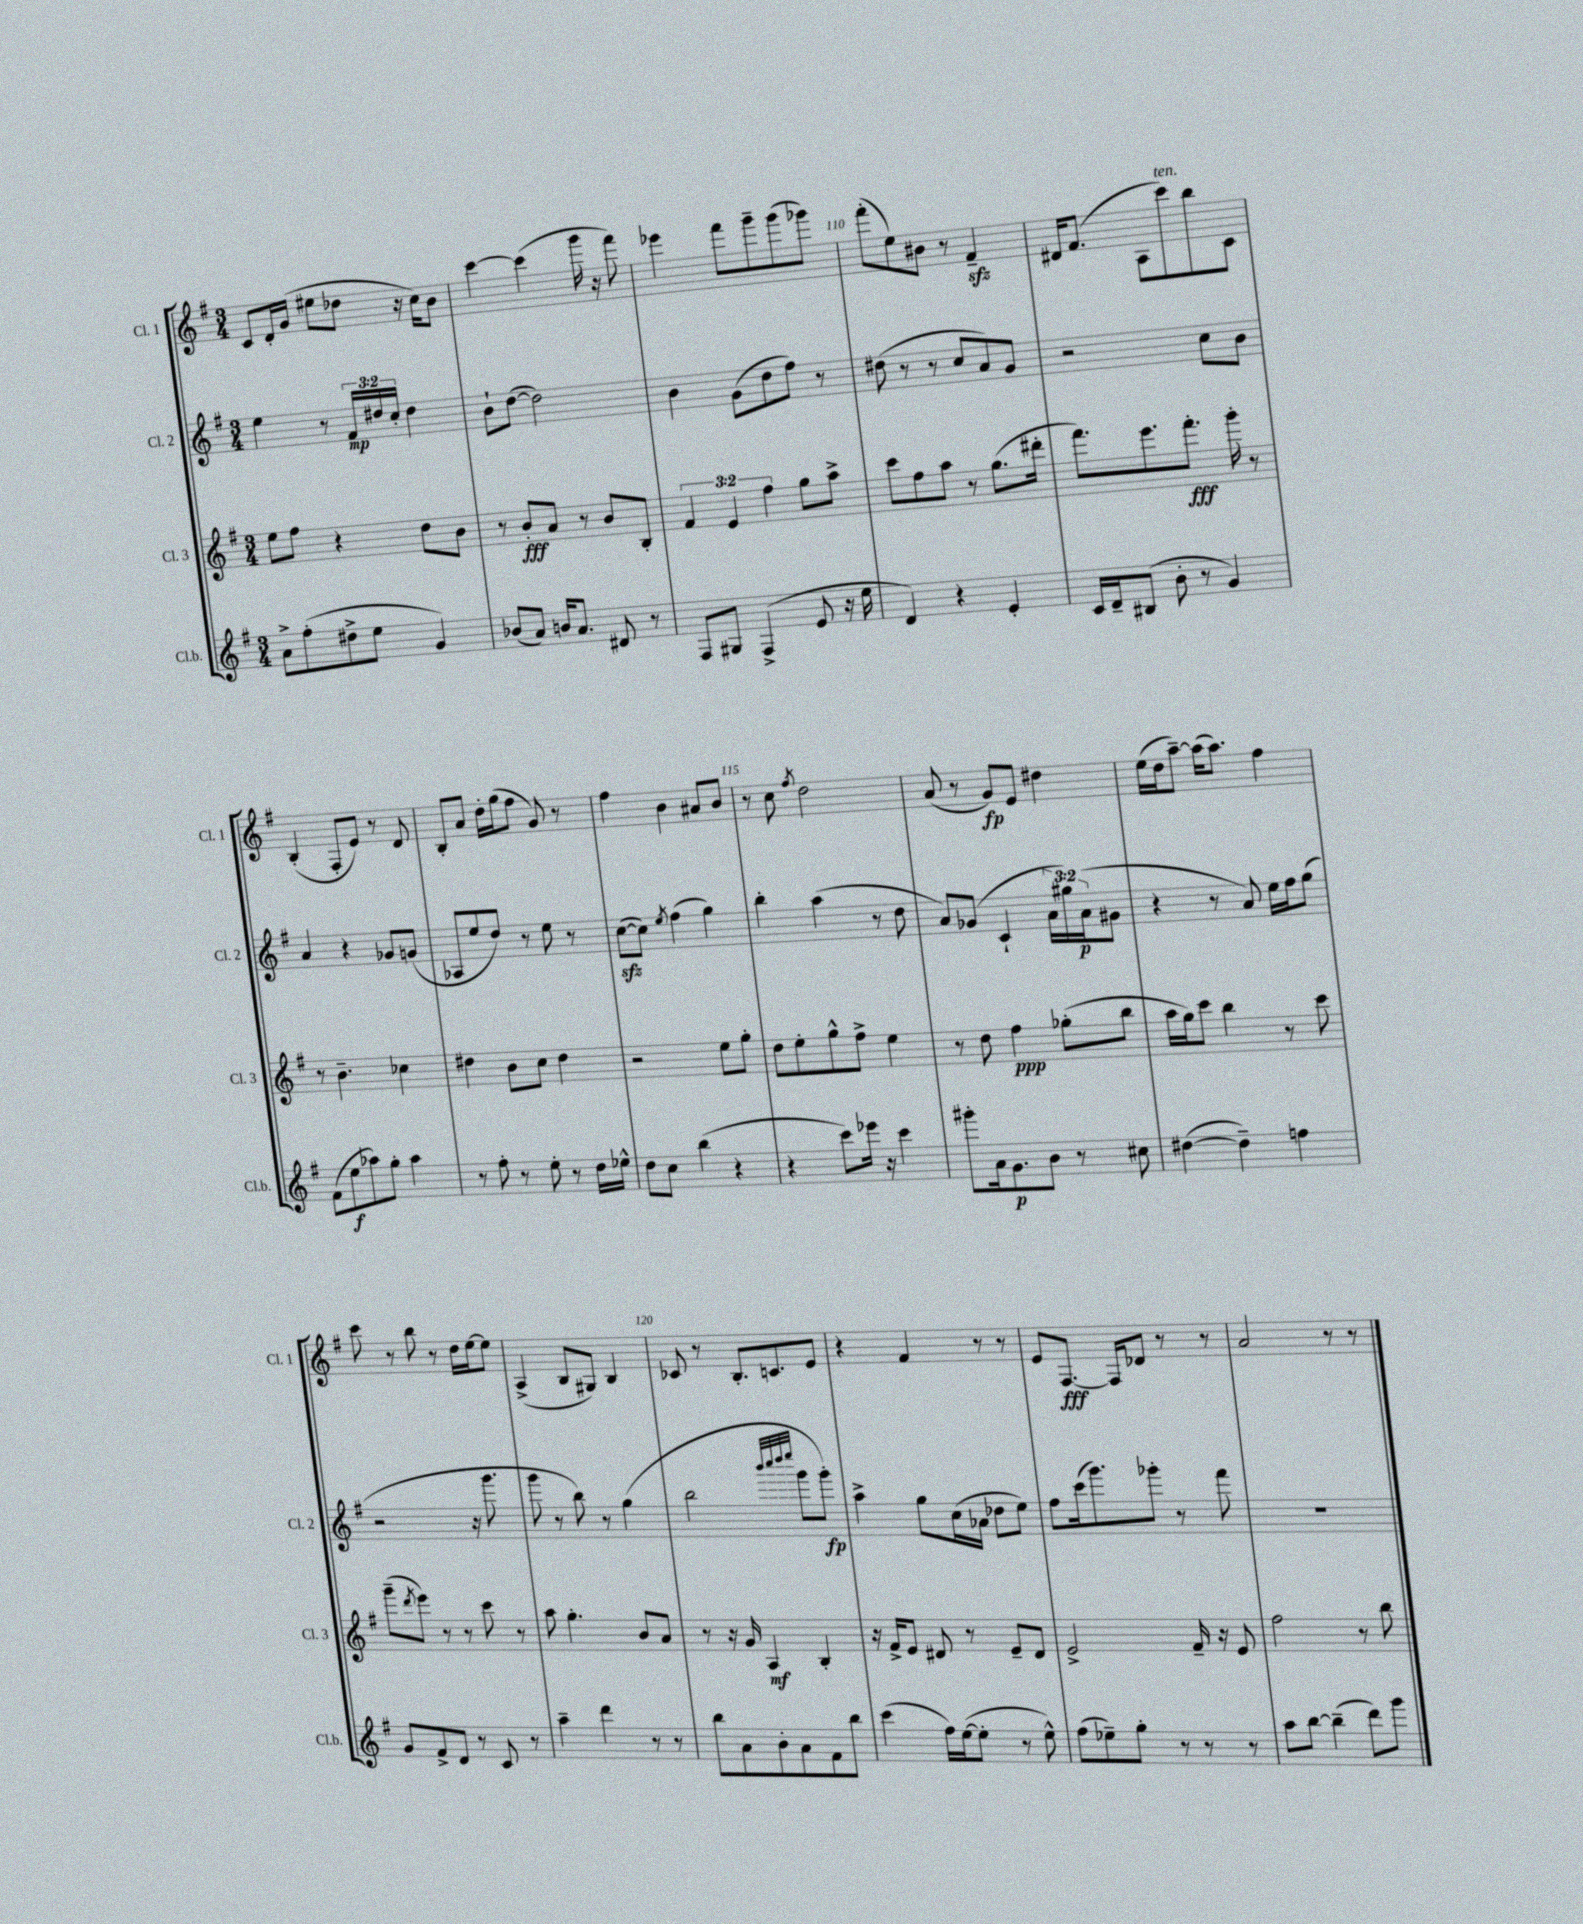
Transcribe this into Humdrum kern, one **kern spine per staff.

**kern	**dynam	**kern	**dynam	**kern	**dynam	**kern	**dynam
*part4	*part4	*part3	*part3	*part2	*part2	*part1	*part1
*staff4	*staff4	*staff3	*staff3	*staff2	*staff2	*staff1	*staff1
*I"Cl.b.	*	*I"Cl. 3	*	*I"Cl. 2	*	*I"Cl. 1	*
*I'Cl.b.	*	*I'Cl. 3	*	*I'Cl. 2	*	*I'Cl. 1	*
*clefG2	*	*clefG2	*	*clefG2	*	*clefG2	*
*k[f#]	*	*k[f#]	*	*k[f#]	*	*k[f#]	*
*M3/4	*	*M3/4	*	*M3/4	*	*M3/4	*
=107	=107	=107	=107	=107	=107	=107	=107
8a^\L	.	8ee\L	.	4ee\	.	8c/L	.
(8ff#'\	.	8ff#\J	.	.	.	16d'/L	.
.	.	.	.	.	.	(16g/JJ	.
8dd#X^\	.	4r	.	8r	.	8ee#X\L	.
8ee\J	.	.	.	24f#/LL	mp	8dd-X\J	.
.	.	.	.	24dd#X/	.	.	.
.	.	.	.	24cc'/JJ	.	.	.
4g/)	.	8dd\L	.	4dd#\	.	16r	.
.	.	.	.	.	.	16cc\KL)	.
.	.	8b\J	.	.	.	8b\J	.
=108	=108	=108	=108	=108	=108	=108	=108
(8b-X/L	.	8r	.	8b`\L	.	[4ccc\	.
8a/J)	.	8b'/L	fff	([8dd\J	.	.	.
16bn/KL	.	8a/J	.	2dd\])	.	(4ccc\]	.
8.a/J	.	.	.	.	.	.	.
.	.	8r	.	.	.	.	.
8d#X/	.	8b/L	.	.	.	16ggg\	.
.	.	.	.	.	.	16r	.
8r	.	8B'/J	.	.	.	8fff#\)	.
=109	=109	=109	=109	=109	=109	=109	=109
8F#/L	.	6f#/	.	4b\	.	4eee-X\	.
8G#X/J	.	.	.	.	.	.	.
.	.	6e/	.	.	.	.	.
(4F#^/	.	.	.	(8g\L	.	8fff#\L	.
.	.	6ff#\	.	.	.	.	.
.	.	.	.	8dd\	.	8ggg~\	.
8e/	.	8gg\L	.	8ff#\J)	.	(8ggg\	.
16r	.	8aa^\J	.	8r	.	8ggg-X\J)	.
16ee\	.	.	.	.	.	.	.
=110	=110	=110	=110	=110	=110	=110	=110
4d/)	.	8ccc\L	.	(8dd#X\	.	(8fff#'\L	.
.	.	8ff#\	.	8r	.	8ee\)	.
4r	.	8aa\J	.	8r	.	8b#X\J	.
.	.	8r	.	8cc/L	.	8r	.
4e'/	.	(8.gg\L	.	8a/)	.	4f#zz~/	.
.	.	.	.	8g/J	.	.	.
.	.	16ddd#X'\Jk	.	.	.	.	.
=111	=111	=111	=111	=111	=111	=111	=111
16c/LL	.	8.fff#\L)	.	2r	.	16d#X/KL	.
16d~/J	.	.	.	.	.	(8.f#/J	.
(8B#X/J	.	.	.	.	.	.	.
.	.	8.eee\	.	.	.	.	.
8b'\	.	.	.	.	.	8A\L	.
!	!	!	!	!	!	!LO:TX:a:i:t=ten.	!
8r	.	8.fff#'\J	fff	.	.	8ccc\)	.
4g/)	.	.	.	8cc\L	.	8bb\	.
.	.	16ggg'\	.	.	.	.	.
.	.	8r	.	8b\J	.	8c\J	.
!!LO:LB:g=z
=112	=112	=112	=112	=112	=112	=112	=112
(8f#\L	.	8r	.	4a/	.	(4B'/	.
8ee\	f	4.b~\	.	.	.	.	.
8aa-X\)	.	.	.	4r	.	8F#'/L	.
8gg'\J	.	.	.	.	.	8e/J)	.
4aa-\	.	4cc-X\	.	8g-X/L	.	8r	.
.	.	.	.	(8gn/J	.	8d/	.
=113	=113	=113	=113	=113	=113	=113	=113
8r	.	4dd#X\	.	8A-X/L	.	8B'/L	.
8ff#'\	.	.	.	8ee/	.	8a/J	.
8r	.	8b\L	.	8dd/J)	.	16dd'\LL	.
.	.	.	.	.	.	(16gg\J	.
8ee'\	.	8cc\J	.	8r	.	8ff#\J	.
8r	.	4dd#\	.	8ee\	.	8g/)	.
16dd\LL	.	.	.	8r	.	8r	.
16ee-X^^\JJ	.	.	.	.	.	.	.
=114	=114	=114	=114	=114	=114	=114	=114
8dd\L	.	2r	.	([8cczz\L	.	4ff#\	.
8cc\J	.	.	.	8cc\J])	.	.	.
.	.	.	.	8qee/	.	.	.
(4bb\	.	.	.	(4ff#\	.	4b\	.
4r	.	8ee\L	.	4gg\)	.	8a#X/L	.
.	.	8gg'\J	.	.	.	8b/J	.
=115	=115	=115	=115	=115	=115	=115	=115
4r	.	8dd\L	.	4bb'\	.	8r	.
.	.	8ee'\	.	.	.	8cc\	.
.	.	.	.	.	.	8qff#/	.
8ccc\L)	.	8gg^^\	.	(4aa\	.	2dd\	.
16eee-X\Jk	.	8ff#^\J	.	.	.	.	.
16r	.	.	.	.	.	.	.
4ccc\	.	4ee\	.	8r	.	.	.
.	.	.	.	8dd\	.	.	.
=116	=116	=116	=116	=116	=116	=116	=116
8ggg#X'\L	.	8r	.	8a/L)	.	(8a/	.
16a\k	.	8dd\	.	(8g-X/J	.	8r	.
8.g\	p	.	.	.	.	.	.
.	.	4ff#\	ppp	4c`/	.	8g/L)	fp
8b\J	.	.	.	.	.	8e/J	.
8r	.	(8gg-X'\L	.	24a\LL	.	4dd#X\	.
.	.	.	.	24gg#X\)	.	.	.
.	.	.	.	(24a\J	p	.	.
8cc#X\	.	8bb\J	.	8g#X\J	.	.	.
=117	=117	=117	=117	=117	=117	=117	=117
([4dd#X\	.	16aa\LL	.	4r	.	(16ee\LL	.
.	.	16gg\J)	.	.	.	16dd\J	.
.	.	8ccc\J	.	.	.	[8aa~\J)	.
4dd#~\])	.	4bb\	.	8r	.	(16aa\KL]	.
.	.	.	.	.	.	8.aa\J)	.
.	.	.	.	8a/)	.	.	.
4ffn\	.	8r	.	16ee\LL	.	4ff#\	.
.	.	.	.	16ff#\J	.	.	.
.	.	8ccc\	.	(8gg\J	.	.	.
!!LO:LB:g=z
=118	=118	=118	=118	=118	=118	=118	=118
8g/L	.	(8ggg~\L	.	2r	.	8ccc\	.
.	.	8qddd/	.	.	.	.	.
8f#^/	.	8eee\J)	.	.	.	8r	.
8d/J	.	8r	.	.	.	8bb\	.
8r	.	8r	.	.	.	8r	.
8c/	.	8ccc\	.	16r	.	16dd\LL	.
.	.	.	.	8.ggg\	.	[16ee\J	.
8r	.	8r	.	.	.	8ee\J]	.
=119	=119	=119	=119	=119	=119	=119	=119
4aa~\	.	8aa\	.	8ggg\	.	(4A^/	.
.	.	4.gg'\	.	8r	.	.	.
4ddd\	.	.	.	8bb\)	.	8B/L	.
.	.	.	.	8r	.	8G#X/J)	.
8r	.	8b/L	.	(4gg\	.	4B/	.
8r	.	8a/J	.	.	.	.	.
=120	=120	=120	=120	=120	=120	=120	=120
8bb\L	.	8r	.	2bb\	.	8c-X/	.
8a\	.	16r	.	.	.	8r	.
.	.	16g/	.	.	.	.	.
8b'\	.	4A/	mf	.	.	8.B'/L	.
8a\	.	.	.	.	.	.	.
.	.	.	.	.	.	8.cn/	.
.	.	.	.	32qqbbb/LLL	.	.	.
.	.	.	.	32qqcccc/	.	.	.
.	.	.	.	32qqdddd/	.	.	.
.	.	.	.	32qqeeee/JJJ	.	.	.
8f#\	.	4B'/	.	8ggg\L	.	.	.
8bb\J	.	.	.	8ggg'\J)	fp	8e/J	.
=121	=121	=121	=121	=121	=121	=121	=121
(4ccc\	.	16r	.	4aa^\	.	4r	.
.	.	16f#^/KL	.	.	.	.	.
.	.	8e/J	.	.	.	.	.
16ff#\LL)	.	8d#X/	.	8gg\L	.	4f#/	.
([16ee\J	.	.	.	.	.	.	.
8ee'\J]	.	8r	.	(16cc\L	.	.	.
.	.	.	.	16a-X\JJ	.	.	.
8r	.	8e~/L	.	8dd-X\L	.	8r	.
8ee^^\)	.	8d#/J	.	8ee\J)	.	8r	.
=122	=122	=122	=122	=122	=122	=122	=122
(8ff#\L	.	2e^/	.	8ff#\L	.	8e/L	.
8ee-X~\)	.	.	.	(16ccc\k	.	[8.F#/J	fff
.	.	.	.	8.ggg\)	.	.	.
8gg'\J	.	.	.	.	.	.	.
.	.	.	.	.	.	16F#/KL]	.
8r	.	.	.	8ggg-X'\J	.	8d-X/J	.
8r	.	16f#~/	.	8r	.	8r	.
.	.	16r	.	.	.	.	.
8r	.	8e/	.	8fff#\	.	8r	.
=123	=123	=123	=123	=123	=123	=123	=123
8aa\L	.	2ff#\	.	2.r	.	2a/	.
[8bb\J	.	.	.	.	.	.	.
(4bb~\]	.	.	.	.	.	.	.
8ddd\L)	.	8r	.	.	.	8r	.
8ggg\J	.	8bb\	.	.	.	8r	.
==	==	==	==	==	==	==	==
*-	*-	*-	*-	*-	*-	*-	*-
